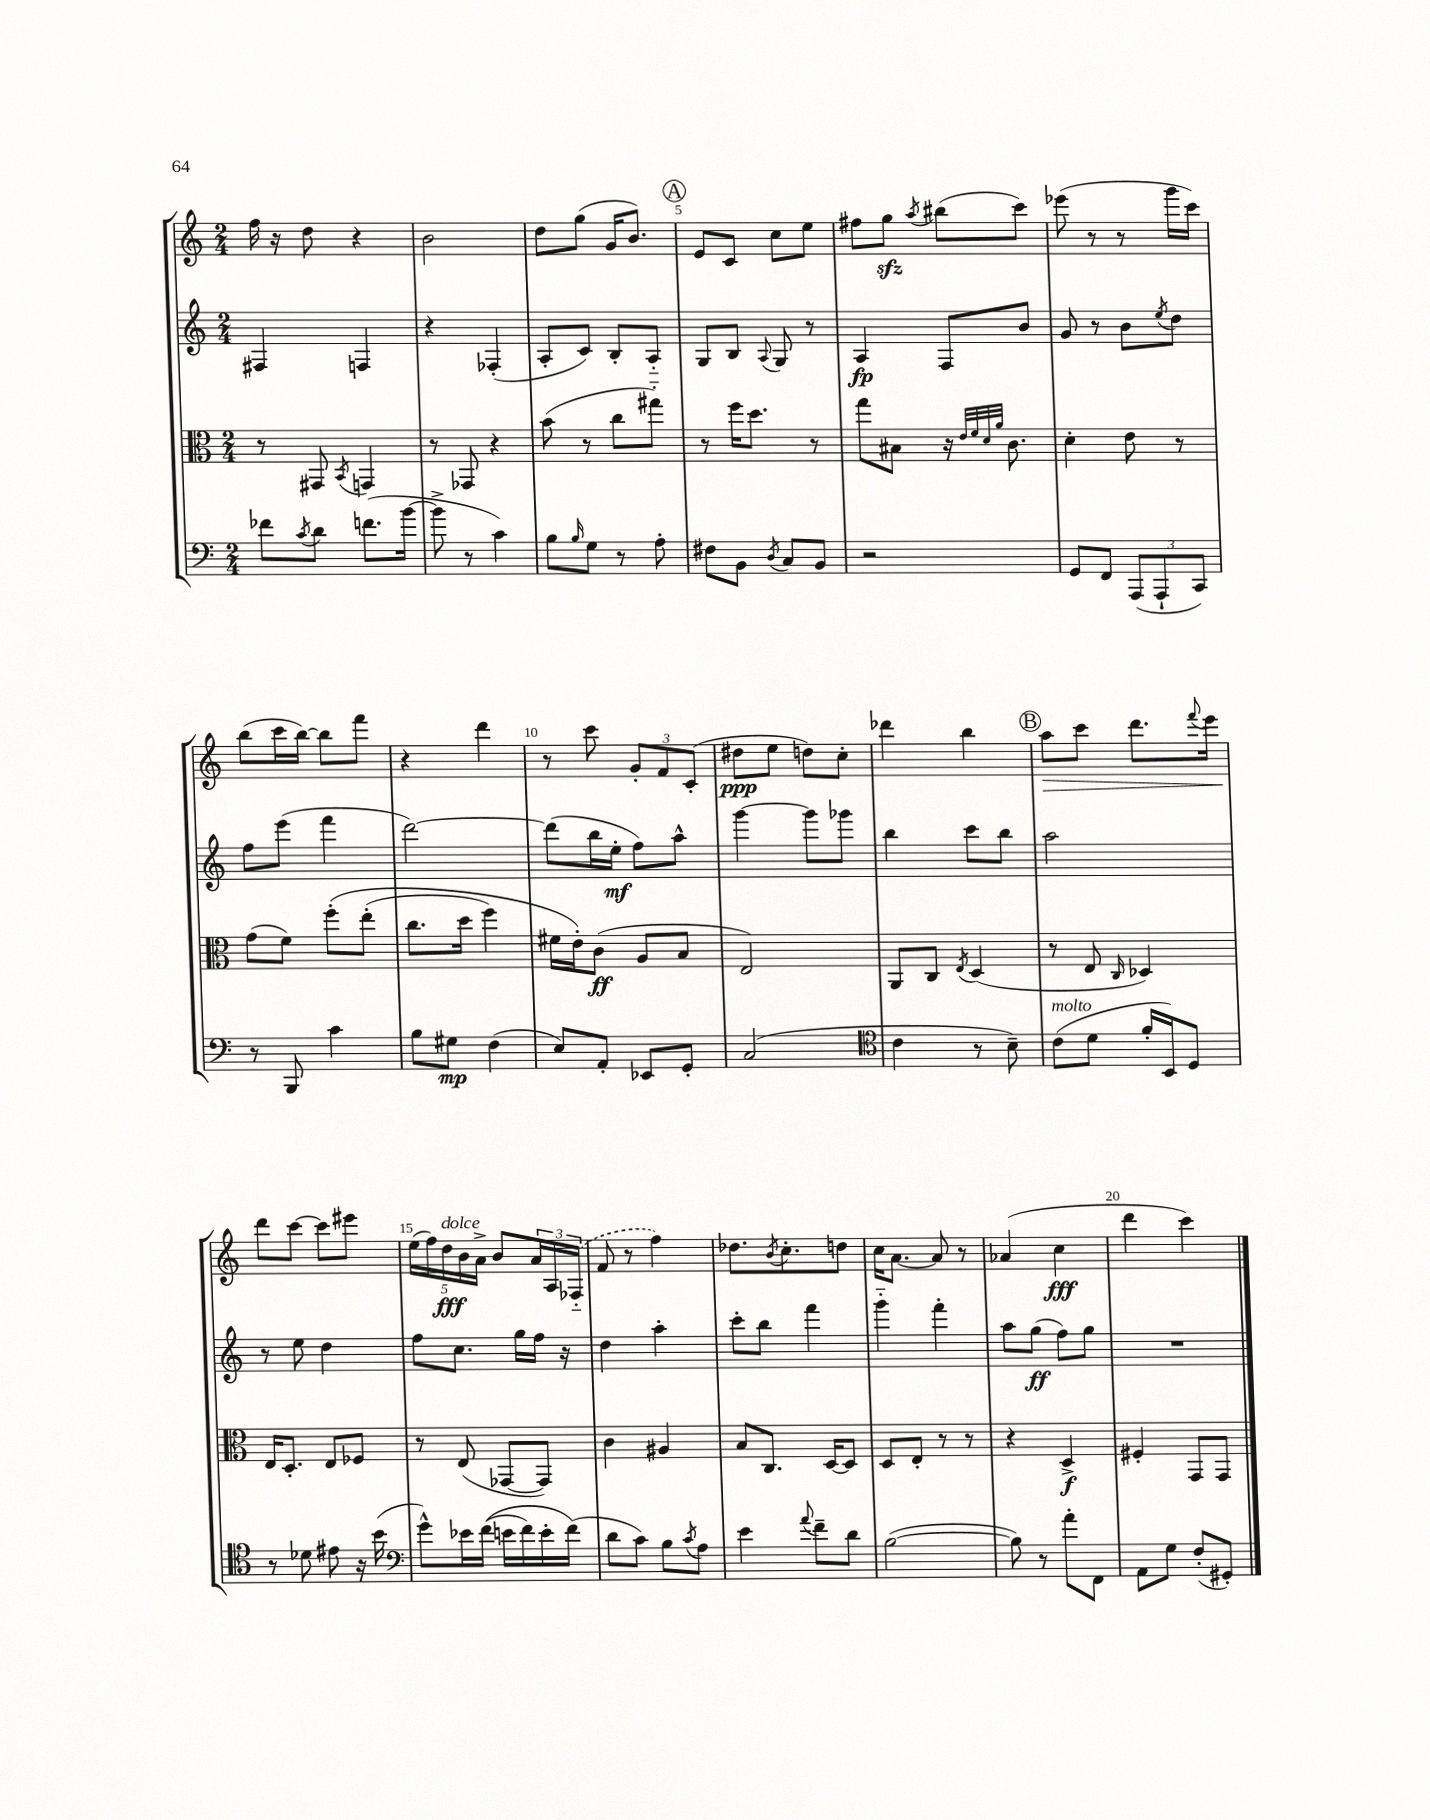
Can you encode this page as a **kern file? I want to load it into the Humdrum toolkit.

**kern	**dynam	**kern	**dynam	**kern	**dynam	**kern	**dynam
*part4	*part4	*part3	*part3	*part2	*part2	*part1	*part1
*staff4	*staff4	*staff3	*staff3	*staff2	*staff2	*staff1	*staff1
*clefF4	*	*clefC3	*	*clefG2	*	*clefG2	*
*k[]	*	*k[]	*	*k[]	*	*k[]	*
*M2/4	*	*M2/4	*	*M2/4	*	*M2/4	*
=2	=2	=2	=2	=2	=2	=2	=2
8f-X\L	.	8r	.	4F#X/	.	16ff\	.
.	.	.	.	.	.	16r	.
8qc/	.	.	.	.	.	.	.
8d\J	.	8GG#X/	.	.	.	8dd\	.
.	.	8qBB/	.	.	.	.	.
(8.fn\L	.	4GGn/	.	4Fn/	.	4r	.
[16b\Jk	.	.	.	.	.	.	.
=3	=3	=3	=3	=3	=3	=3	=3
8b^\]	.	8r	.	4r	.	2b\	.
8r	.	8GG-X/	.	.	.	.	.
4c\)	.	4r	.	(4F-X'/	.	.	.
=4	=4	=4	=4	=4	=4	=4	=4
8B\L	.	(8b\	.	8A'/L	.	8dd\L	.
16qqB/	.	.	.	.	.	.	.
8G\J	.	8r	.	8c/J)	.	(8gg\J	.
8r	.	8cc\L	.	8B'/L	.	16g/KL	.
.	.	.	.	.	.	8.b/J)	.
8A'\	.	8gg#X\J)	.	8A/J	.	.	.
!!LO:REH:place=s1:t=A
=5	=5	=5	=5	=5	=5	=5	=5
8F#X\L	.	8r	.	8G/L	.	8e/L	.
8BB\J	.	16ff\KL	.	8B/J	.	8c/J	.
.	.	8.dd\J	.	.	.	.	.
8qD/	.	.	.	8qqA/	.	.	.
8C/L	.	.	.	8G/	.	8cc\L	.
8BB/J	.	8r	.	8r	.	8ee\J	.
=6	=6	=6	=6	=6	=6	=6	=6
2r	.	8gg\L	.	4A/	fp	8ff#X\L	.
.	.	8B#X\J	.	.	.	8ggzz\J	.
.	.	.	.	.	.	8qaa/	.
.	.	16r	.	8F/L	.	(8bb#X\L	.
.	.	32qqe/LLL	.	.	.	.	.
.	.	32qqf/	.	.	.	.	.
.	.	32qqd/	.	.	.	.	.
.	.	32qqa/JJJ	.	.	.	.	.
.	.	8.c\	.	.	.	.	.
.	.	.	.	8b/J	.	8ccc\J)	.
=7	=7	=7	=7	=7	=7	=7	=7
8GG/L	.	4d'\	.	8g/	.	(8eee-X\	.
8FF/J	.	.	.	8r	.	8r	.
(12AAA/L	.	8e\	.	8b\L	.	8r	.
12AAA`/	.	.	.	.	.	.	.
.	.	.	.	8qee/	.	.	.
.	.	8r	.	8dd\J	.	16ggg\LL	.
12CC/J)	.	.	.	.	.	.	.
.	.	.	.	.	.	16ccc\JJ)	.
!!LO:LB:g=z
=8	=8	=8	=8	=8	=8	=8	=8
8r	.	(8g\L	.	8ff\L	.	(8bb\L	.
8BBB/	.	8f\J)	.	(8eee\J	.	16ccc\L	.
.	.	.	.	.	.	[16bb\JJ)	.
4c\	.	(8ff'\L	.	4fff\	.	8bb\L]	.
.	.	(8ee'\J	.	.	.	8fff\J	.
=9	=9	=9	=9	=9	=9	=9	=9
8B\L	.	8.cc\L	.	[2ddd\)	.	4r	.
8G#X\J	mp	.	.	.	.	.	.
.	.	16dd\Jk	.	.	.	.	.
(4F\	.	4ff\)	.	.	.	4ddd\	.
=10	=10	=10	=10	=10	=10	=10	=10
8E/L)	.	16f#X\LL	.	(8ddd\L]	.	8r	.
.	.	16e'\J)	.	.	.	.	.
8AA'/J	.	(8c\J	ff	16bb\L	.	8ccc\	.
.	.	.	.	16ee'\JJ	mf	.	.
8EE-X/L	.	8A/L	.	8ff\L)	.	12g'/L	.
.	.	.	.	.	.	12f/	.
8GG'/J	.	8B/J	.	8aa^^\J	.	.	.
.	.	.	.	.	.	(12c'/J	.
=11	=11	=11	=11	=11	=11	=11	=11
(2C/	.	2E/)	.	[4ggg\	.	8dd#X\L	ppp
.	.	.	.	.	.	8ee\J	.
.	.	.	.	8ggg\L]	.	8ddn\L)	.
.	.	.	.	8ggg-X\J	.	8cc'\J	.
=12	=12	=12	=12	=12	=12	=12	=12
*clefC4	*	*	*	*	*	*	*
4c\	.	8AA/L	.	4bb\	.	4ddd-X\	.
.	.	8C/J	.	.	.	.	.
.	.	8qE/	.	.	.	.	.
8r	.	(4D/	.	8ccc\L	.	4bb\	.
8B~\)	.	.	.	8bb\J	.	.	.
!!LO:REH:place=s1:t=B
=13	=13	=13	=13	=13	=13	=13	=13
!LO:TX:a:i:t=molto	!	!	!	!	!	!	!
!	!	!	!	!	!	!	!LO:HP:b
(8c\L	.	8r	.	2aa\	.	8aa\L	>
8d\J	.	8E/	.	.	.	8ccc\J	.
.	.	16qqC/	.	.	.	.	.
16f'/LL	.	4D-X/)	.	.	.	8.ddd\L	.
16BB/J)	.	.	.	.	.	.	.
8D/J	.	.	.	.	.	.	.
.	.	.	.	.	.	8qqfff/	.
.	.	.	.	.	.	16eee\Jk	.
!!LO:LB:g=z
=14	=14	=14	=14	=14	=14	=14	=14
8r	.	16E/KL	.	8r	.	8ddd\L	.
.	.	8.D'/J	.	.	.	.	.
8d-X\	.	.	.	8ee\	.	[8ccc\J	]
8e#X\	.	8E/L	.	4dd\	.	8ccc\L]	.
16r	.	8F-X/J	.	.	.	8eee#X\J	.
(16b\	.	.	.	.	.	.	.
=15	=15	=15	=15	=15	=15	=15	=15
*clefF4	*	*	*	*	*	*	*
8g^^\L)	.	8r	.	8ff\L	.	(20ee\LL	.
.	.	.	.	.	.	20ff\)	.
!	!	!	!	!	!	!LO:TX:a:i:t=dolce	!
.	.	.	.	.	.	20dd\	fff
16e-X\L	.	(8E/	.	8.cc\J	.	.	.
.	.	.	.	.	.	20b\	.
((16f\JJ	.	.	.	.	.	.	.
.	.	.	.	.	.	20a^\JJ	.
16en\LL	.	[8GG-X/L	.	.	.	8b/L	.
16f\)	.	.	.	16gg\LL	.	.	.
16e'\	.	8GG-/J])	.	16ff\JJ	.	24a/L	.
.	.	.	.	.	.	24A/	.
(16f\JJ)	.	.	.	16r	.	.	.
.	.	.	.	.	.	(24F-X/JJ	.
=16	=16	=16	=16	=16	=16	=16	=16
8d\L	.	4c\	.	4dd\	.	8f/	.
8c\J)	.	.	.	.	.	8r	.
8B\L	.	4A#X/	.	4aa'\	.	4ff\)	.
8qc/	.	.	.	.	.	.	.
8A\J	.	.	.	.	.	.	.
=17	=17	=17	=17	=17	=17	=17	=17
4e\	.	8B/L	.	8ccc'\L	.	8.dd-X\L	.
.	.	8.C/J	.	8bb\J	.	.	.
.	.	.	.	.	.	8qb/	.
.	.	.	.	.	.	8.cc'\	.
8qqa/	.	.	.	.	.	.	.
8f~\L	.	.	.	4fff\	.	.	.
.	.	[16D/KL	.	.	.	.	.
8d\J	.	8D/J]	.	.	.	8ddn\J	.
=18	=18	=18	=18	=18	=18	=18	=18
([2B\	.	8D/L	.	4ggg\	.	16cc\KL	.
.	.	.	.	.	.	[8.a\J	.
.	.	8E'/J	.	.	.	.	.
.	.	8r	.	4fff'\	.	8a/]	.
.	.	8r	.	.	.	8r	.
=19	=19	=19	=19	=19	=19	=19	=19
8B\])	.	4r	.	8aa\L	.	(4a-X/	.
8r	.	.	.	(8gg\J	ff	.	.
8a'\L	.	4D^/	f	8ff\L)	.	4cc\	fff
8FF\J	.	.	.	8gg\J	.	.	.
=20	=20	=20	=20	=20	=20	=20	=20
8AA\L	.	4F#X'/	.	2r	.	4ddd\	.
8G\J	.	.	.	.	.	.	.
(8F'/L	.	8GG/L	.	.	.	4ccc\)	.
8GG#X'/J)	.	8GG/J	.	.	.	.	.
==	==	==	==	==	==	==	==
*-	*-	*-	*-	*-	*-	*-	*-
